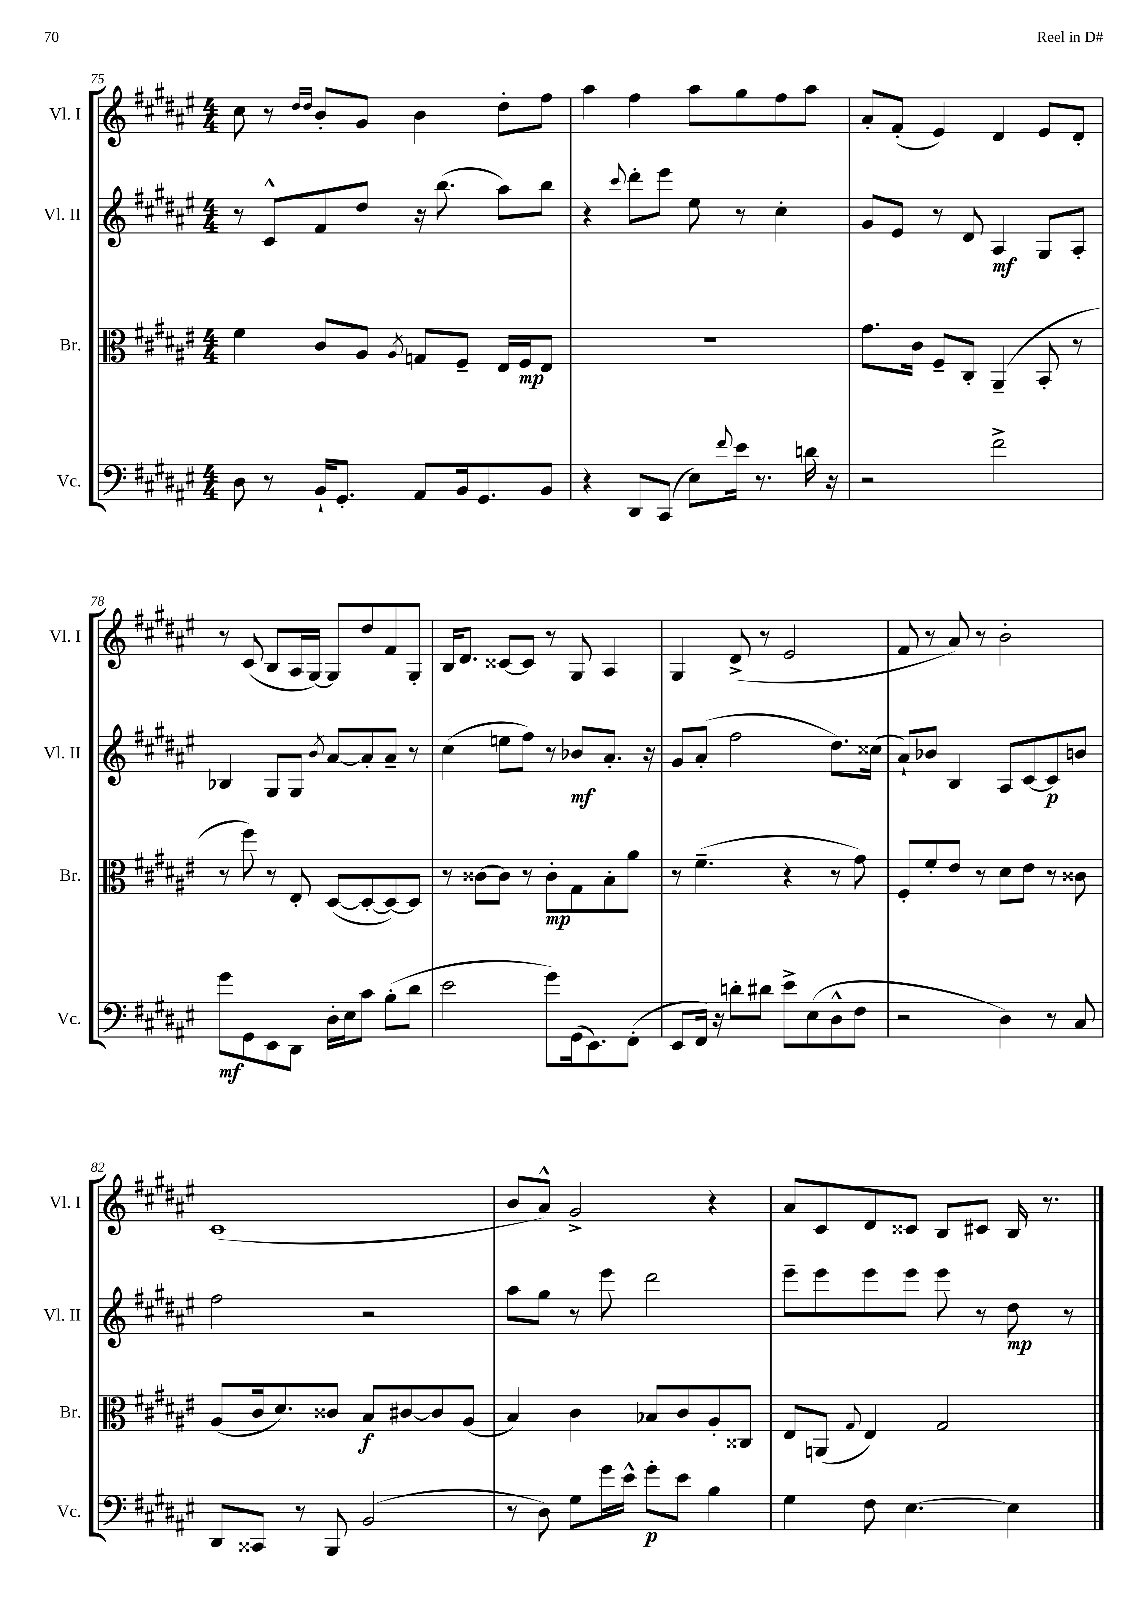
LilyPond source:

<<
\new StaffGroup <<
\new Staff = "s0" \with { instrumentName = "Vl. I" shortInstrumentName = "Vl. I" } {
    \clef treble \key fis \major \numericTimeSignature \time 4/4
    cis''8 r8 \grace { dis''16 dis''16 } b'8-. gis'8 b'4 dis''8-. fis''8 |
    ais''4 fis''4 ais''8 gis''8 fis''8 ais''8 |
    ais'8-. fis'8-.( eis'4) dis'4 eis'8 dis'8-. |
    r8 cis'8( b8 ais16 gis16~) gis8 dis''8 fis'8 gis8-. |
    b16 dis'8. cisis'8~ cisis'8 r8 gis8 ais4 |
    gis4 dis'8->( r8 eis'2 |
    fis'8 r8 ais'8) r8 b'2-. |
    cis'1( |
    b'8 ais'8-^) gis'2-> r4 |
    ais'8 cis'8 dis'8 cisis'8 b8 cis'8 b16 r8. \bar "|." |
}
\new Staff = "s1" \with { instrumentName = "Vl. II" shortInstrumentName = "Vl. II" } {
    \clef treble \key fis \major \numericTimeSignature \time 4/4
    r8 cis'8-^ fis'8 dis''8 r16 b''8.( ais''8) b''8 |
    r4 \appoggiatura { cis'''8 } dis'''8-. eis'''8 eis''8 r8 cis''4-. |
    gis'8 eis'8 r8 dis'8 ais4\mf gis8 ais8-. |
    bes4 gis8 gis8 \acciaccatura { b'8 } ais'8~ ais'8-. ais'8-- r8 |
    cis''4( e''8 fis''8) r8 bes'8\mf ais'8.-. r16 |
    gis'8 ais'8-.( fis''2 dis''8.) cisis''16( |
    ais'8-!) bes'8 b4 ais8 cis'8~ cis'8\p b'8 |
    fis''2 r2 |
    ais''8 gis''8 r8 eis'''8 dis'''2 |
    eis'''8-- eis'''8 eis'''8 eis'''8 eis'''8 r8 dis''8\mp r8 \bar "|." |
}
\new Staff = "s2" \with { instrumentName = "Br." shortInstrumentName = "Br." } {
    \clef alto \key fis \major \numericTimeSignature \time 4/4
    fis'4 cis'8 ais8 \acciaccatura { ais8 } g8 fis8-- eis16 fis16\mp eis8 |
    R1 |
    gis'8. cis'16 fis8-- cis8-. ais,4--( b,8-. r8 |
    r8 fis''8) r8 eis8-. dis8~( dis8~-. dis8~) dis8 |
    r8 cisis'8~ cisis'8 r8 cisis'8-.\mp gis8 b8-. ais'8 |
    r8 fis'4.--( r4 r8 gis'8) |
    fis8-. fis'8-. eis'8 r8 dis'8 eis'8 r8 cisis'8 |
    ais8( cis'16 dis'8.) cisis'8 b8\f cis'8~ cis'8 ais8( |
    b4) cis'4 bes8 cis'8 ais8-. cisis8 |
    eis8 a,8( \appoggiatura { gis8 } eis4) gis2 \bar "|." |
}
\new Staff = "s3" \with { instrumentName = "Vc." shortInstrumentName = "Vc." } {
    \clef bass \key fis \major \numericTimeSignature \time 4/4
    dis8 r8 b,16-! gis,8.-. ais,8 b,16 gis,8. b,8 |
    r4 dis,8 cis,8( eis8) \appoggiatura { fis'8 } eis'16 r8. d'16 r16 |
    r2 fis'2-> |
    gis'8\mf gis,8 eis,8 dis,8 dis16-. eis16 cis'8 b8-.( dis'8 |
    eis'2 gis'8) gis,16( eis,8.) fis,8-.( |
    eis,8 fis,16) r16 d'8-. dis'8 eis'8-> eis8( dis8-^ fis8 |
    r2 dis4) r8 cis8 |
    dis,8 cisis,8 r8 b,,8 b,2( |
    r8 dis8) gis8 gis'16 eis'16-^ gis'8-.\p eis'8 b4 |
    gis4 fis8 eis4.~ eis4 \bar "|." |
}
>>
>>
\layout { \context { \Score currentBarNumber = #75 } }
